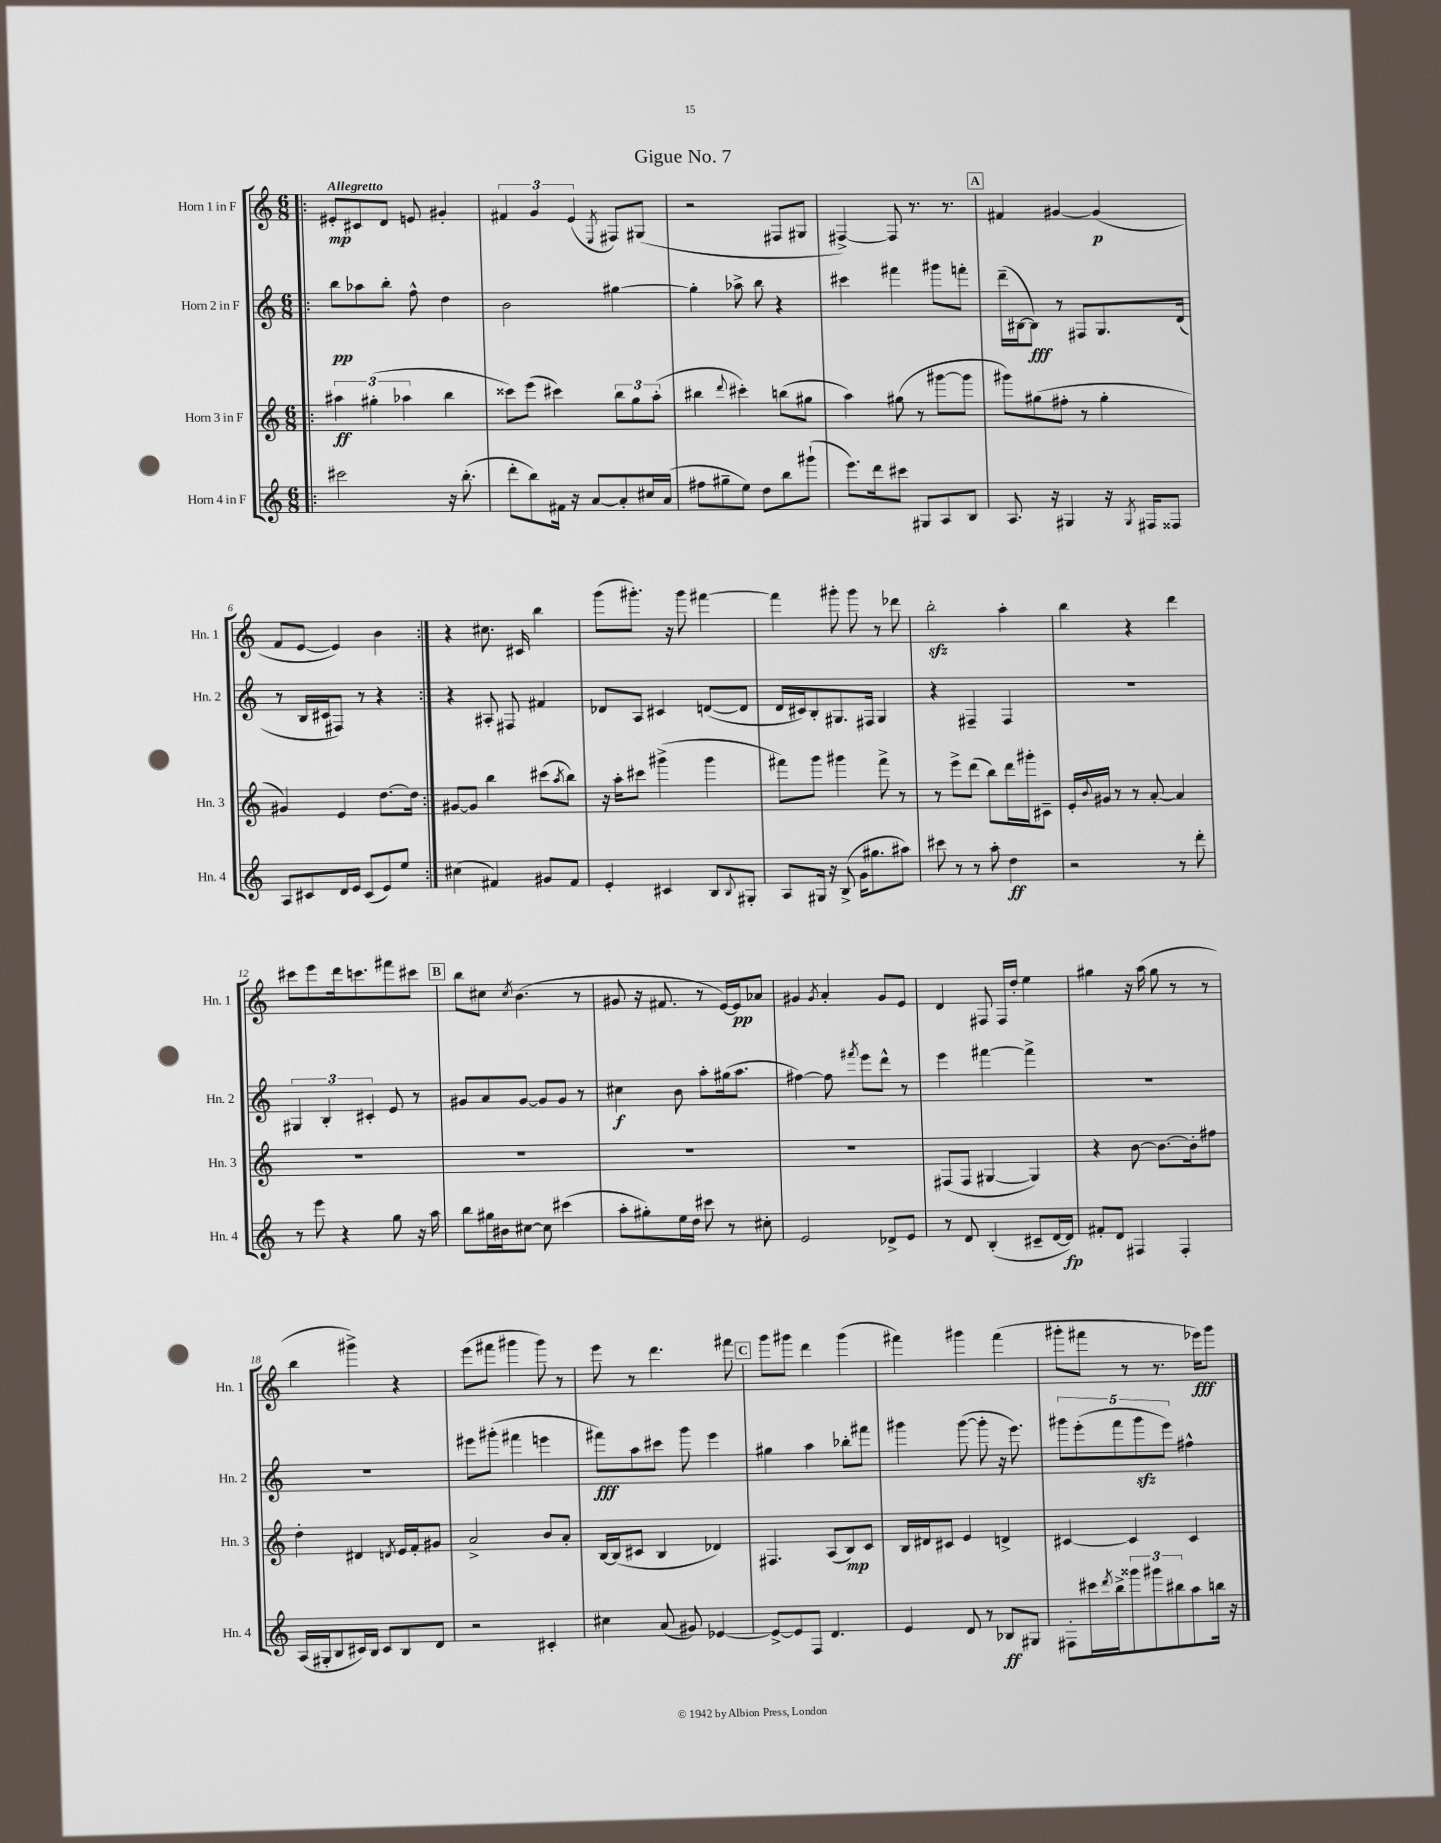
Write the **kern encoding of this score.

**kern	**kern	**kern	**kern
*staff4	*staff3	*staff2	*staff1
*clefG2	*clefG2	*clefG2	*clefG2
*k[]	*k[]	*k[]	*k[]
*M6/8	*M6/8	*M6/8	*M6/8
=!|:	=!|:	=!|:	=!|:
2ccc#\	6aa#\	8bb\L	8e#'/L
.	.	8aa-\	8c#/
.	(6gg#'\	.	.
.	.	8bb'\J	8d/J
.	6aa-\	.	.
.	.	8ff^^\	8e/
16r	4bb\	4dd\	4g#'/
(8.bb'\	.	.	.
=	=	=	=
8ddd'\L	8ccc##\L)	2b\	6f#/
8bb\)	(8eee\J	.	.
.	.	.	6g/
16f#\Jk	4ccc#\)	.	.
16r	.	.	.
.	.	.	(6e/
[8a/L	.	.	.
.	.	.	8qE/
8a'/]	12bb\L	[4gg#\	8F#/L)
.	12gg\	.	.
16cc#/L	.	.	(8G#/J
.	(12aa'\J	.	.
(16a/JJ	.	.	.
=	=	=	=
8ff#\L	4bb#\	4gg#'\]	2r
8gg#~\	.	.	.
.	8qqddd/	.	.
8ee\J)	4ccc#'\)	8aa-^\	.
8dd\L	.	8bb\	.
8bb\	(8bb\L	4r	8F#/L
(8ggg#`\J	8gg#\J	.	8G#/J
=	=	=	=
8.eee\L)	4aa\)	4ccc#\	[4F#^/)
16ddd\k	.	.	.
8ccc#\J	(8gg#\	4fff#\	8F#/]
8G#/L	8r	.	8.r
8A/	[8ggg#\L	8ggg#\L	.
.	.	.	8.r
8B/J	8ggg#\]J	8fff'\J	.
=	=	=	=
8.A/	8ggg#\L)	(16ddd~\LL	4f#/
.	.	[16B#\J	.
.	(8gg#\	8B#\]J)	.
16r	.	.	.
4G#/	8ff#'\J	8r	[4g#/
.	8r	8F#/L	.
16r	4gg#'\	8.G/	(4g#/]
8qG#/	.	.	.
16F#/LK	.	.	.
8F##/J	.	.	.
.	.	(16d/Jk	.
=	=	=	=
8A/L	4g#/)	8r	8f/L
8c#/	.	16B/LL	[8e/J
.	.	16c#/J	.
16d/L	4e/	8F#/J)	4e/])
16e/JJ	.	.	.
(8c#/L	.	8r	.
8e/)	[8.dd\L	4r	4b\
8ee/J	.	.	.
.	16dd\]Jk	.	.
=:|!	=:|!	=:|!	=:|!
(4cc#\	[8g#/L	4r	4r
.	8g#/]J	.	.
4f#/)	4bb\	8A#'/	8.cc#\
.	.	8F#/	.
.	.	.	16c#/
8g#/L	(8ccc#\L	4f#/	4bb\
.	8qaa/	.	.
8f#/J	8bb\J)	.	.
=	=	=	=
4e'/	16r	8d-/L	(8ggg\L
.	16aa'\LK	.	.
.	8ccc#\J	8A/J	8.ggg#'\J)
4c#/	(4ggg#^\	4c#/	.
.	.	.	16r
.	.	.	8ggg#\
8B/L	4ggg#\	([8d/L	[4fff#\
8qqB/	.	.	.
8G#'/J	.	8d/]J	.
=	=	=	=
8A/L	8fff#\L)	16d/LL	4fff#\]
.	.	16c#/J)	.
16G#/Jk	8ggg\J	8B'/	.
16r	.	.	.
(8B^/	4ggg#\	8.G#/	8ggg#'\
16g\LK	.	.	8ggg#\
8.gg#\	.	16F#/Jk	.
.	8fff#^\	4G#/	8r
8aa#\J)	8r	.	8ddd-\
=	=	=	=
8ccc#\	8r	4r	2bb'\
8r	8eee^\L	.	.
8r	(8ddd\J	4F#~/	.
8aa'\	8bb\L)	.	.
4dd\	16ddd\L	4F#/	4aa'\
.	16ggg#'\J	.	.
.	8c#~\J	.	.
=	=	=	=
2r	16e'/LL	2.r	4bb\
.	8qqb/	.	.
.	16g#/JJ	.	.
.	8r	.	.
.	8r	.	4r
.	[8a'/	.	.
8r	4a/]	.	4ddd\
8ddd'\	.	.	.
=	=	=	=
8r	2.r	6G#/	8ccc#\L
8eee\	.	.	8eee\
.	.	6B'/	.
4r	.	.	16ddd\k
.	.	.	8.ccc\
.	.	6c#'/	.
8gg\	.	8e/	8fff#\
16r	.	8r	8ccc#\J
16aa\	.	.	.
=	=	=	=
8bb\L	2.r	8g#/L	8bb\L
16gg#\L	.	8a/	8cc#\J
16b#\J	.	.	.
.	.	.	8qcc#/
[8cc#\J	.	[8g#/J	(4.b\
8cc#\]	.	8g#/]L	.
(4ccc#\	.	8g#/J	.
.	.	8r	8r
=	=	=	=
8aa'\L	2.r	4cc#\	8g#/
8gg#'\)	.	.	16r
.	.	.	8.f#/
16ee\L	.	8b\	.
16dd\JJ	.	.	.
8ccc#\	.	8aa'\L	8r
8r	.	(16gg#\k	[16e/LL)
.	.	8.aa\J	16e/]J
8cc#'\	.	.	8a-/J
=	=	=	=
2e/	2.r	[4ff#\)	4g#/
.	.	.	8qg#/
.	.	8ff#\]	4a'/
.	.	8qfff#/	.
.	.	8eee\L	.
8d-^/L	.	8ddd^^\J	8g#/L
8e/J	.	8r	8e/J
=	=	=	=
8r	(8F#/L	4eee\	4d/
8d/	8F#/J	.	.
(4B'/	[4G#/	[4fff#\	8F#/
.	.	.	16F#/LL
.	.	.	16dd'/JJ
8c#~/L	4G#/])	4fff#^\]	4ee\
[16d/L	.	.	.
16d/]JJ)	.	.	.
=	=	=	=
8f#'/L	4r	2.r	4gg#\
8d/J	.	.	.
4F#/	[8b\	.	16r
.	.	.	(16aa\
.	8.b\_L	.	8gg#\
4F#'/	.	.	8r
.	16b'\]k	.	.
.	8ff#\J	.	8r
=	=	=	=
(16A/LL	4dd'\	2.r	4bb\
16G#'/J	.	.	.
8B/	.	.	.
16c#/L)	4d#/	.	4ggg#^\)
16B/JJ	.	.	.
8c#/L	.	.	.
.	8qd/	.	.
8B/	16e/LL	.	4r
.	16f'/J	.	.
8d/J	8g#/J	.	.
=	=	=	=
2r	2a^/	8eee#\L	(8eee\L
.	.	(8ggg#'\J	8fff#\J
.	.	4fff#\	4ggg#\
4c#'/	8b/L	4eee\	8ggg#\)
.	8a'/J	.	8r
=	=	=	=
4cc#\	[16B/LL	8fff#\L)	8eee\
.	(16B/]J	.	.
.	8c#/J	8aa\	8r
(8a/	4B/	8ccc#\J	4.ddd\
8g#/)	.	8ggg\	.
[4e-/	4d-/)	4eee\	.
.	.	.	8fff#\
=	=	=	=
8e-^/_L	4.F#/	4gg#\	8ggg\L
8e-/]	.	.	8ggg#\J
8F/J	.	4aa\	4ddd\
4.d/	(8A/L	.	.
.	8B/)	8bb-'\L	(4ggg#\
.	8c/J	8fff#\J	.
=	=	=	=
4e/	16B/LL	4ggg#\	4fff#\)
.	16d#/J	.	.
.	8c#/J	.	.
8d/	4e/	([8ggg#\	4ggg#\
8r	.	8ggg#'\]	.
8B-/L	4d^/	16r	(4fff#\
.	.	8.eee\)	.
8G#/J	.	.	.
=	=	=	=
8F#'\L	[4c#/	10ggg#\L	8ggg#'\L
.	.	(10eee'\	.
16ccc#\L	.	.	8fff#\J
8qddd/	.	.	.
16bb^\J	.	.	.
.	.	10fff\	.
12ggg##\	4c#/]	.	8r
.	.	10ggg#\	.
12ggg#\	.	.	.
.	.	.	8.r
.	.	10eee\J)	.
12bb#\	.	.	.
8aa\	4c#/	4ff#^^\	.
.	.	.	16eee-\LK)
16bb\Jk	.	.	8ggg#\J
16r	.	.	.
==	==	==	==
*-	*-	*-	*-
